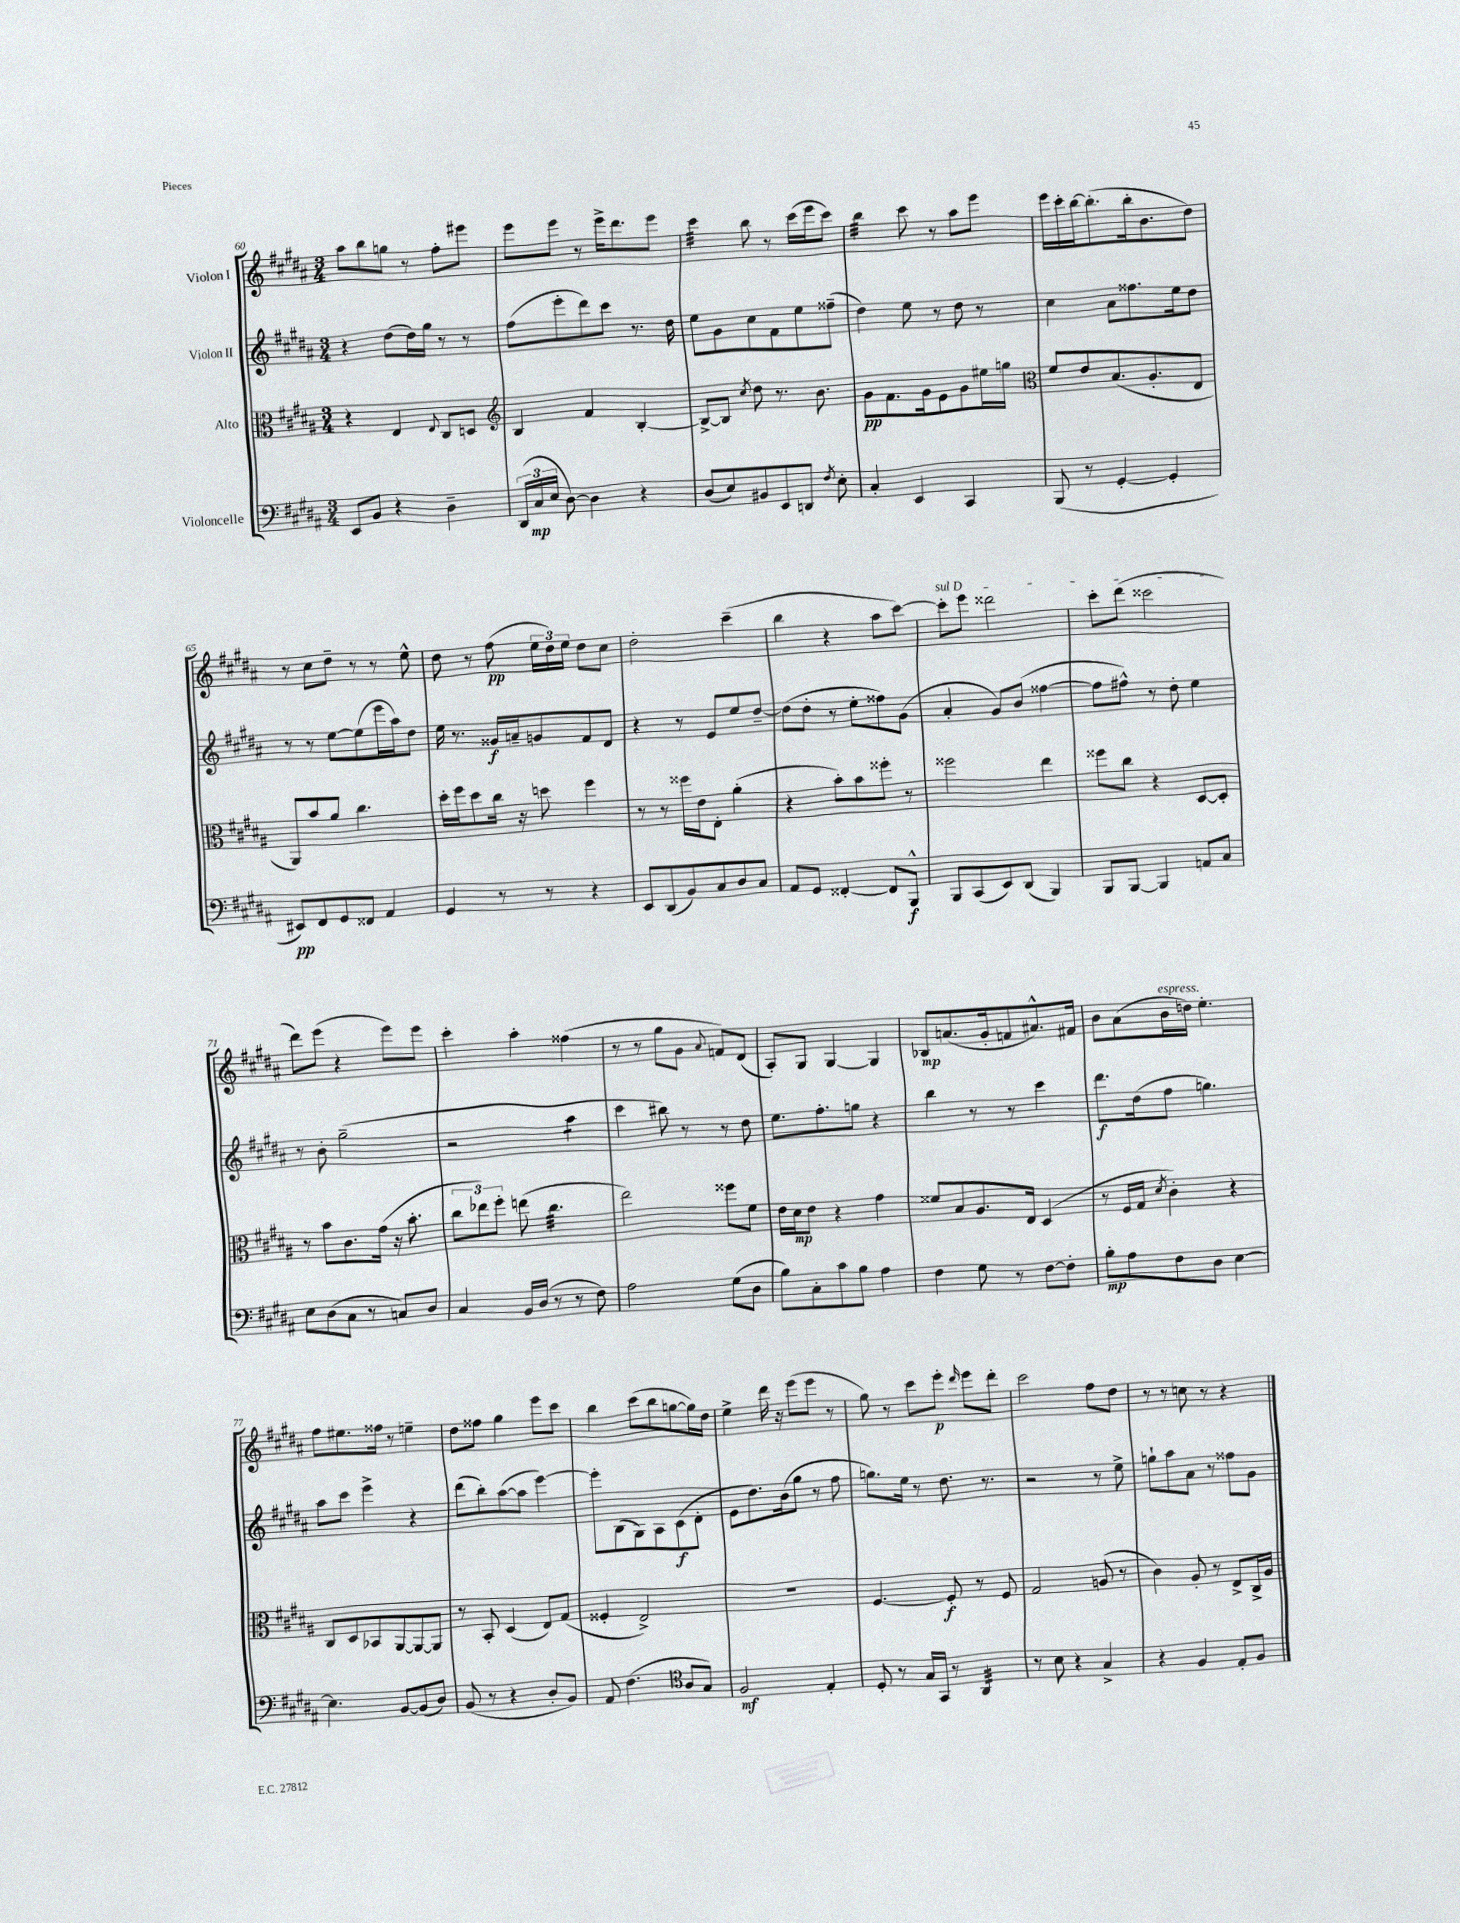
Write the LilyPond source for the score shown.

<<
\new StaffGroup <<
\new Staff = "s0" \with { instrumentName = "Violon I" } {
    \clef treble \key b \major \numericTimeSignature \time 3/4
    \autoBeamOff ais''8[ b''8 g''8] r8 fis''8[-. eis'''8] |
    e'''8[ e'''8] r8 e'''16[-> dis'''8. e'''8] |
    cis'''4:32 b''8 r8 cis'''16[( e'''16 cis'''8]) |
    b''4:32 cis'''8 r8 ais''8[ e'''8] |
    e'''16[ cis'''16-. b''16~ b''8.-.( b''16-. b'8. dis''8]) |
    r8 cis''8[ dis''8]-- r8 r8 e''8-^ |
    dis''8 r8 fis''8\pp( \tuplet 3/2 { e''16[ dis''16) e''16] } dis''8[ cis''8] |
    dis''2-. cis'''4--( |
    b''4 r4 ais''8[ cis'''8]~) |
    \once \override TextSpanner.bound-details.left.text = \markup { \italic "sul D" } cis'''8[-.\startTextSpan e'''8] disis'''2 |
    cis'''8[-. dis'''8]( cisis'''2\stopTextSpan |
    dis'''8[) e'''8]( r4 e'''8[) e'''8] |
    cis'''4-. ais''4-. fisis''4( |
    r8 r8 gis''8[ gis'8] \appoggiatura { ais'8 } f'8[) dis'8]( |
    ais8[-.) gis8] gis4~ gis4 |
    bes8[\mp a'8.( gis'16-. f'8 ais'8.-^) fis'16] |
    b'8[ ais'8( b'16^\markup { \italic "espress." } d''16]) e''4.-. |
    fis''8[ eis''8. fisis''16] r8 e''4-- |
    dis''8[ fisis''8] gis''4 e'''8[ cis'''8] |
    b''4 cis'''8[( b''8 g''8~ g''16) dis''16] |
    e''4-> dis'''16 r16 e'''8[( e'''8] r8 |
    gis''8) r8 cis'''8[ e'''8]-.\p \grace { dis'''16 } e'''8[ dis'''8]-. |
    cis'''2 fis''8[ dis''8] |
    r8 r8 c''8 r8 r4 \bar "|." |
}
\new Staff = "s1" \with { instrumentName = "Violon II" } {
    \clef treble \key b \major \numericTimeSignature \time 3/4
    \autoBeamOff r4 dis''8[( dis''16) gis''16] r8 r8 |
    fis''8[( e'''8-. dis'''8) cis'''8] r8. dis''16 |
    e''8[ gis'8 cis''8 fis'8 e''8 fisis''8]--( |
    dis''4) e''8 r8 dis''8 r8 |
    cis''4 ais'8[ fisis''8. e''16 dis''8] |
    r8 r8 e''8[~ e''8( e'''16 ais''16) dis''8] |
    e''16 r8. gisis'16[\f a'16-- g'8 fis'8 dis'8] |
    r4 r8 e'8[ e''8 dis''8]~-- |
    dis''8[( dis''8]-. r8 e''8[-. fisis''8) gis'8]( |
    ais'4-. gis'8[) b'8]( fisis''4~ |
    fisis''8[ fis''8]-^) r8 dis''8-. e''4 |
    r8 b'8-. gis''2--( |
    r2 ais''4:8 |
    cis'''4 bis''8) r8 r8 dis''8 |
    e''8.[ fis''8.-. g''8] r4 |
    b''4 r8 r8 cis'''4 |
    dis'''8.[\f dis''16( fis''8] g''4.) |
    ais''8[ cis'''8] e'''4-> r4 |
    dis'''8[( b''8-.) ais''8~( ais''8] e'''4~) |
    e'''8[-. b8( gis8) ais8 cis'8\f( dis'8]-. |
    e'8[ dis''8.) b'16( gis''8] r8 fis''8 |
    g''8.[) e''16] r8 dis''8. r8. |
    r2 r8 e''8-> |
    g''8[-! ais''8 ais'8] r8 fisis''8[ gis'8] \bar "|." |
}
\new Staff = "s2" \with { instrumentName = "Alto" } {
    \clef alto \key b \major \numericTimeSignature \time 3/4
    \autoBeamOff r4 e4 \appoggiatura { e8 } cis8[ d8] |
    \clef treble b4 fis'4 b4~-. |
    b8[~-> b8] \acciaccatura { cis''8 } dis''8 r8. b'8. |
    gis'8[\pp fis'8. gis'16 e'8 gis'8 eis''16 g''16] |
    \clef alto fis'8[ e'8 b8.( ais8.-. e8] |
    ais,8[) b'8 ais'8] cis''4. |
    dis''16[-. fis''16 dis''8 cis''16] r16 d''8 fis''4 |
    r8 r8 fisis''16[ e'16 e8]-. ais'4-.( |
    r4 b'8[-.) b'8 fisis''8]-. r8 |
    fisis''2 e''4 |
    fisis''8[ cis''8] r4 dis8[~ dis8]-. |
    r8 b'8[ cis'8. gis'16]( r16 b'8.-. |
    \tuplet 3/2 { cis''8[ ees''8) fis''8]-. } e''8( cis''4.:32 |
    e''2) fisis''8[ fis'8] |
    e'16[ dis'16\mp e'8] r4 gis'4 |
    fisis'8[ b8 ais8. e16] dis4( |
    r8 fis16[ gis16] \acciaccatura { dis'8 } cis'4-.) r4 |
    cis8[ dis8 bes,8 ais,8~ ais,8~ ais,8] |
    r8 b,8-. dis4( e8[) gis8]( |
    fisis4-. e2->) |
    R2. |
    fis4.~ fis8-.\f r8 fis8 |
    gis2 a8( r8 |
    cis'4) ais8-. r8 e8[-> cis16-> ais16] \bar "|." |
}
\new Staff = "s3" \with { instrumentName = "Violoncelle" } {
    \clef bass \key b \major \numericTimeSignature \time 3/4
    \autoBeamOff e,8[ b,8] r4 dis4-- |
    \tuplet 3/2 { dis,16[( cis16\mp e16] } dis8~) dis4 r4 |
    dis8[( e8) bis,8 e,8 d,8] \acciaccatura { fis8 } e8-. |
    cis4-. e,4 cis,4 |
    b,,8( r8 gis,4~-. gis,4-. |
    eis,8[\pp) fis,8 gis,8 fisis,8] ais,4 |
    gis,4 r8 r8 r4 |
    e,8[ dis,8( b,8) cis8 dis8 cis8] |
    ais,8[ gis,8] fisis,4~-. fisis,8[ b,,8]-^\f |
    b,,8[ cis,8( e,8) dis,8]( b,,4) |
    b,,8[ b,,8]~ b,,4 a,8[ cis8] |
    e8[ dis8( cis8] r8 c8[) dis8] |
    cis4 b,16[ dis16]( r8 r8 fis8) |
    ais2 gis8[( dis8] |
    b8[) cis8-. cis'8 b8] ais4 |
    fis4 gis8 r8 fis8[~ fis8]-. |
    b8[-.\mp ais8 fis8 dis8] e4~ |
    e4. b,8[~ b,8( dis8]) |
    b,8( r8 r4 dis8[-. b,8]) |
    ais,8 fis4.( \clef tenor ais8[ gis8]) |
    fis2\mf e4-. |
    dis8-. r8 gis16[ gis,16] r8 ais,4:32 |
    r8 b8 r4 gis4-> |
    r4 fis4 e8[-. fis8] \bar "|." |
}
>>
>>
\layout { \context { \Score currentBarNumber = #60 } }
